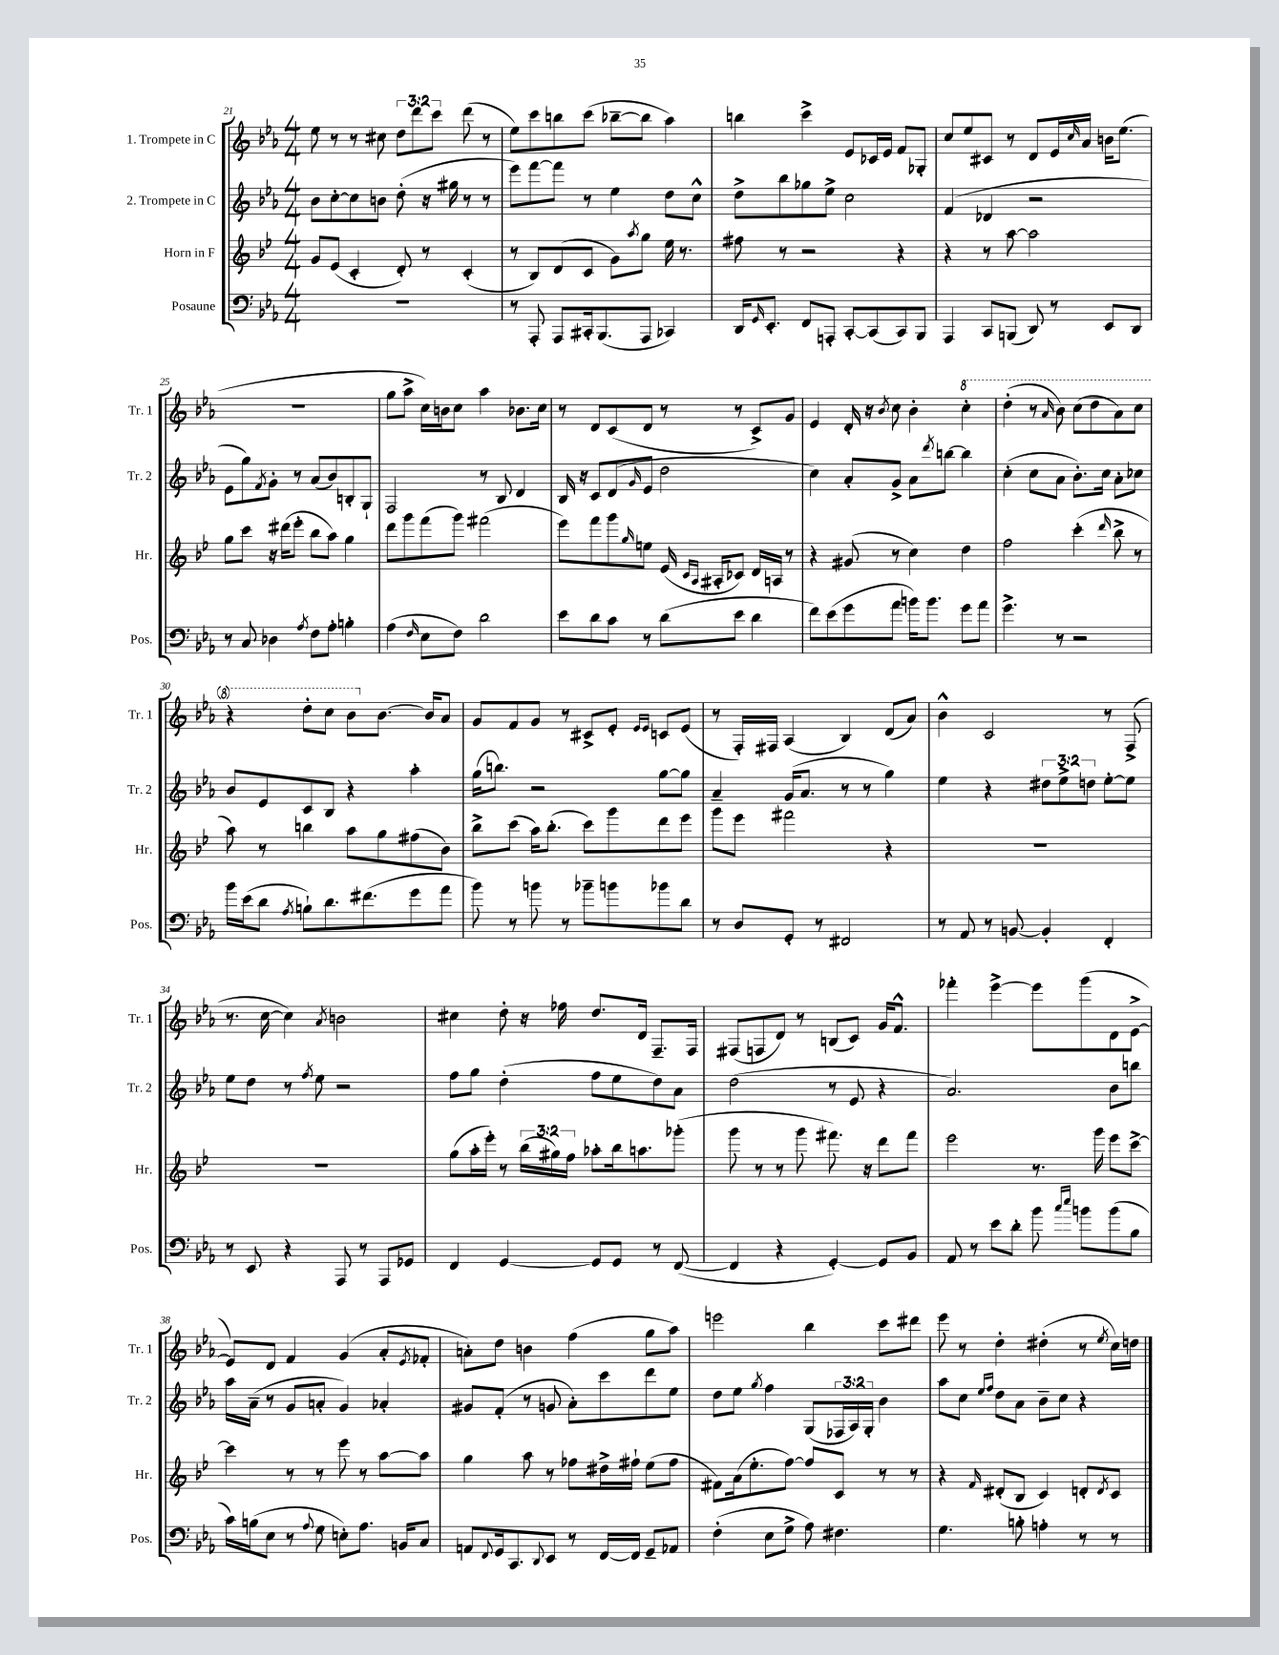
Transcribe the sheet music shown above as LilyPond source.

<<
\new StaffGroup <<
\new Staff = "s0" \with { instrumentName = "1. Trompete in C" shortInstrumentName = "Tr. 1" } {
    \clef treble \key ees \major \numericTimeSignature \time 4/4 \override Staff.TupletNumber.text = #tuplet-number::calc-fraction-text
    ees''8 r8 r8 cis''8 \tuplet 3/2 { d''8 d'''8 c'''8 } d'''8( r8 |
    ees''8) c'''8 b''8 c'''8( bes''8~-- bes''8 aes''4) |
    b''4 c'''4-> ees'8 ces'16 ees'16 f'8 ges8-. |
    c''8 ees''8 cis'8 r8 d'8 ees'16 \grace { c''16 } aes'16 b'16 ees''8.( |
    R1 |
    g''8 aes''8-> c''16) b'16 c''8 aes''4 bes'8. c''16 |
    r8 d'8 c'8( d'8 r8 r8 c'8->) g'8 |
    ees'4 d'16-. r16 \acciaccatura { bes'8 } c''8 bes'4-. \ottava #1 c'''4-. |
    d'''4-.( r8 \grace { aes''16 } bes''8) c'''8( d'''8 aes''8) c'''8 |
    r4 d'''8-. c'''8 bes''8 \ottava #0 bes'8.~ bes'16 aes'8 |
    g'8 f'8 g'8 r8 cis'8-> ees'8-. \grace { ees'16 ees'16 } c'8 ees'8( |
    r8 f16-.) fis16 aes4( bes4) d'8( aes'8) |
    bes'4-^ c'2 r8 f8->( |
    r8. c''16~ c''4) \acciaccatura { aes'8 } b'2 |
    cis''4 d''8-. r16 fes''16 d''8. d'16 f8.-- f16 |
    fis8( f8 d'8) r8 b8( c'8) g'16 f'8.-^ |
    fes'''4-. ees'''4~-> ees'''8 g'''8( d'8 ees'8~-> |
    ees'8) d'8 f'4 g'4( aes'8-. \acciaccatura { ees'8 } fes'8-. |
    a'8-.) d''8 b'4 f''4( g''8 aes''8) |
    e'''2 bes''4 c'''8 dis'''8 |
    ees'''8 r8 d''4-. dis''4-.( r8 \acciaccatura { ees''8 } c''16) d''16 \bar "|." |
}
\new Staff = "s1" \with { instrumentName = "2. Trompete in C" shortInstrumentName = "Tr. 2" } {
    \clef treble \key ees \major \numericTimeSignature \time 4/4 \override Staff.TupletNumber.text = #tuplet-number::calc-fraction-text
    bes'8 c''8~-. c''8 b'8 d''8-.( r16 gis''16 r8 r8 |
    ees'''8) f'''8~ f'''8 r8 ees''4 d''8 c''8-^ |
    d''8-> bes''8 ges''8 ees''8-> c''2 |
    f'4( des'4 r2 |
    ees'8 g''8) \acciaccatura { f'8 } g'8-. r8 aes'8( bes'8) b8-. g8-! |
    f2 r8 bes8 d'4 |
    bes16 r16 c'8 d'8( \grace { g'16 } ees'8 d''2 |
    c''4) aes'8-. g'8-> aes'8 \acciaccatura { d'''8 } b''8~ b''4 |
    c''4-.( c''8 aes'8 bes'8.-.) c''16 aes'8-. ces''8 |
    bes'8 ees'8 c'8 bes8 r4 aes''4-. |
    g''16( b''8.) r2 g''8~ g''8 |
    aes'4-- g'16( aes'8. r8 r8 g''4) |
    ees''4 r4 \tuplet 3/2 { dis''8 ees''8-> d''8 } ees''8~-. ees''8 |
    ees''8 d''8 r8 \acciaccatura { f''8 } ees''8 r2 |
    f''8 g''8 d''4-.( f''8 ees''8 d''8) aes'8 |
    d''2( r8 ees'8 r4 |
    aes'2.) bes'8 b''8 |
    aes''16 aes'16--( r8 g'8 a'8-. g'4) aes'4-. |
    gis'8 f'8-.( r8 g'8 aes'8-.) c'''8 d'''8 ees''8 |
    d''8 ees''8 \acciaccatura { g''8 } f''4 g8( \tuplet 3/2 { fes16 aes16) g16-. } bes'4 |
    aes''8 c''8 \grace { ees''16 f''16 } d''8 aes'8 bes'8-- c''8 r4 \bar "|." |
}
\new Staff = "s2" \with { instrumentName = "Horn in F" shortInstrumentName = "Hr." } {
    \clef treble \key bes \major \numericTimeSignature \time 4/4 \override Staff.TupletNumber.text = #tuplet-number::calc-fraction-text
    g'8 ees'8( c'4-. d'8-.) r8 c'4-.( |
    r8 bes8) d'8( c'8 g'8) \acciaccatura { a''8 } g''8 ees''16 r8. |
    fis''8 r8 r2 r4 |
    r4 r8 a''8~ a''2 |
    g''8 c'''8 r16 dis'''16( ees'''8-. bes''8 a''8) g''4 |
    d'''8 g'''8 f'''8( g'''8) fis'''2( |
    ees'''8) f'''8 g'''8 \grace { g''16 } e''8 ees'16( \grace { c'16 a16 } ais16-. ces'8) d'16 a16 r8 |
    r4 gis'8( r8 c''4) d''4 |
    f''2 c'''4-.( \grace { d'''16 } bes''8-> r8 |
    a''8) r8 b''4 a''8 g''8 fis''8( bes'8) |
    bes''8-> c'''8( a''16) bes''8.-.( c'''8) g'''8 d'''8 ees'''8 |
    g'''8 ees'''8 fis'''2 r4 |
    R1 |
    R1 |
    g''8( a''16-. ees'''16-.) r8 \tuplet 3/2 { bes''16( gis''16) f''16 } aes''8-. bes''16 a''8. ges'''8-.( |
    g'''8 r8 r8 g'''8 fis'''8.) r16 d'''8 fis'''8 |
    ees'''2 r8. g'''16 ees'''8 c'''8~-> |
    c'''4 r8 r8 ees'''8 r8 a''8~ a''8 |
    g''4 a''8 r8 fes''8 dis''16-> fis''16-! ees''8( fis''8 |
    fis'8) a'16( ees''8.-. f''8~) f''8 c'8 r8 r8 |
    r4 \grace { f'16 } dis'8-.( bes8 c'4) d'8-. \acciaccatura { d'8 } c'8 \bar "|." |
}
\new Staff = "s3" \with { instrumentName = "Posaune" shortInstrumentName = "Pos." } {
    \clef bass \key ees \major \numericTimeSignature \time 4/4
    R1 |
    r8 aes,,8-. aes,,8 cis,16-. bes,,8.( aes,,8 ces,4) |
    d,16 \grace { g,16 } ees,8.-. f,8 a,,8-. c,8~-. c,8( c,8) bes,,8 |
    aes,,4 c,8 b,,8( d,8) r8 ees,8 d,8 |
    r8 c8 des4 \acciaccatura { aes8 } f8 aes8-. b4-. |
    aes4( \grace { f16 } ees8 f8) d'2 |
    ees'8 d'8 c'8 r8 d'8( ees'8 d'4 |
    f'8) ees'8( g'8 aes'8 b'16) b'8. g'8 aes'8 |
    g'4.-> r8 r2 |
    bes'16 ees'16( d'8 \acciaccatura { aes8 } b8-!) d'8. fis'8.( g'8 aes'8 |
    bes'8) r8 b'8 r8 bes'8-- b'8 bes'8 d'8 |
    r8 d8 g,8-. r8 fis,2 |
    r8 aes,8 r8 b,8~ b,4-. f,4-. |
    r8 ees,8 r4 aes,,8 r8 aes,,8 ges,8 |
    f,4 g,4~ g,8 g,8 r8 f,8~( |
    f,4 r4 g,4~-.) g,8 bes,8 |
    aes,8 r8 ees'8 d'8-. bes'8 \grace { c''16 ees''16 } b'8 b'8( bes8 |
    c'16) b16( ees8 r8 \appoggiatura { aes8 } g8 e8-.) aes8. b,16 c8 |
    a,8 \appoggiatura { f,8 } g,16 c,8. \appoggiatura { d,8 } ees,8 r8 f,16~ f,16 g,8-- aes,8 |
    f4-.( ees8 g8-> aes8) fis4. |
    g4. b8-. a4-. r8 r8 \bar "|." |
}
>>
>>
\layout { \context { \Score currentBarNumber = #21 } }
